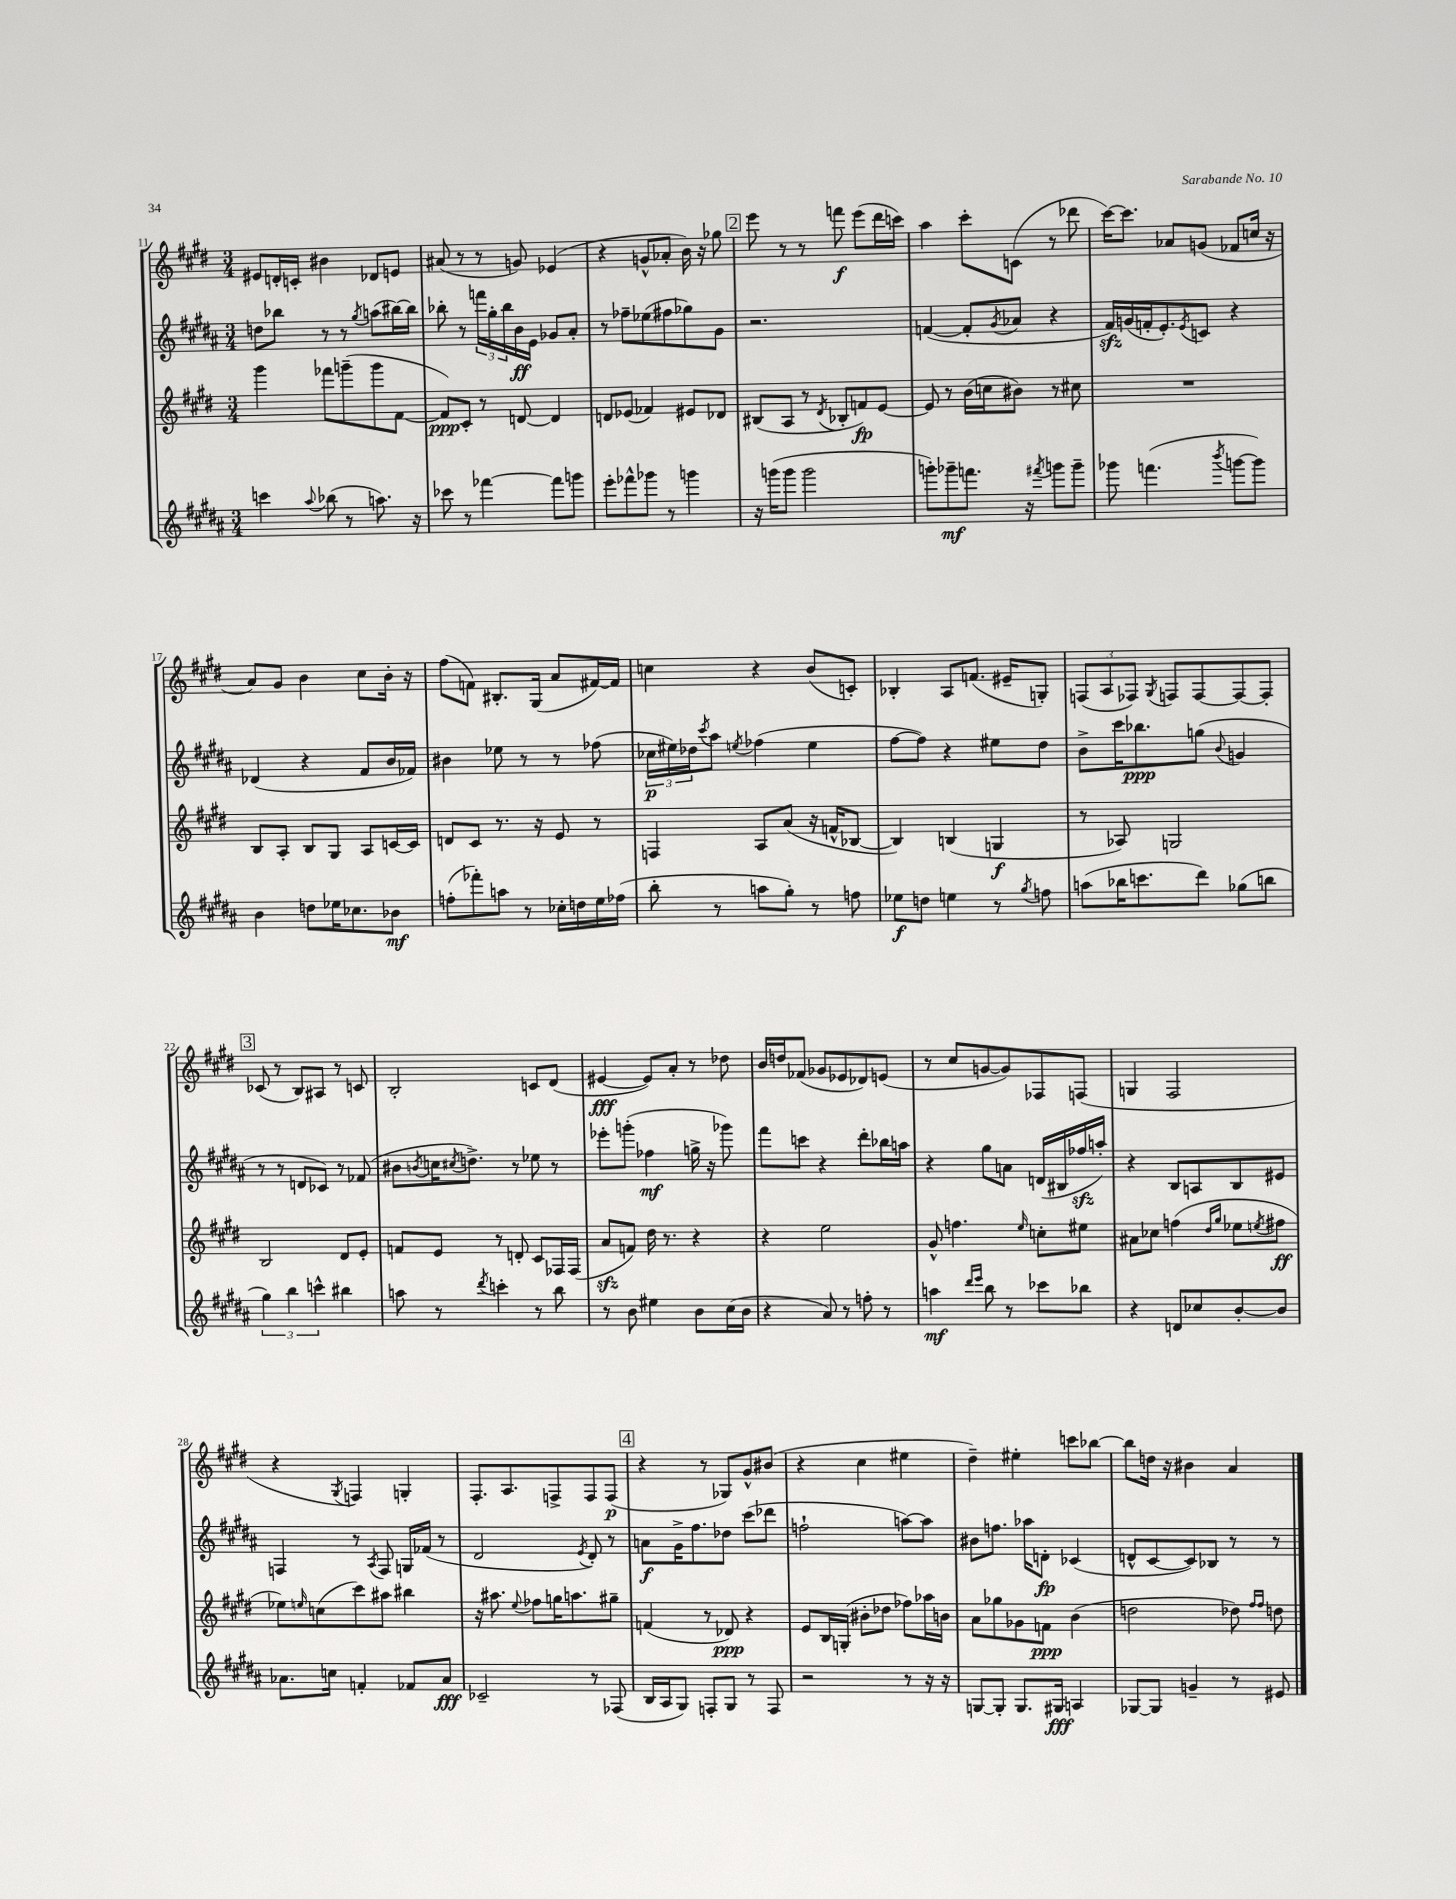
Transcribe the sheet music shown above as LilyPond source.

<<
\new StaffGroup <<
\new Staff = "s0" {
    \clef treble \key e \major \numericTimeSignature \time 3/4
    eis'8 d'16-. c'16-. bis'4 des'8 e'8 |
    ais'8( r8 r8 g'8) ees'4( |
    r4 g'8-^ aes'8-. b'16) r16 ges''8 |
    \mark \markup { \box "2" } e'''8 r8 r8 f'''8\f e'''8( dis'''16 c'''16) |
    a''4 cis'''8-. c'8( r8 des'''8 |
    cis'''16~) cis'''8. aes'8 g'8( fes'8 c''16 r16 |
    a'8) gis'8 b'4 cis''8 b'16-. r16 |
    fis''8( f'8) bis8.-. gis16( a'8 fis'16~) fis'16 |
    c''4 r4 b'8( c'8-.) |
    bes4-. a8 f'8.( eis'16-- g8-.) |
    \tuplet 3/2 { f8( a8 fes8) } \acciaccatura { gis8 } f8 f8~ f8~ f8-. |
    \mark \markup { \box "3" } ces'8( r8 b8) ais8 r8 c'8 |
    b2-. c'8 dis'8( |
    eis'4~\fff eis'8) a'8-. r8 des''8 |
    b'16 d''16 fes'8( ges'8 ees'8 des'8) e'8( |
    r8 cis''8 g'8~ g'8) fes8 f8( |
    g4 fis2 |
    r4 \acciaccatura { gis8 } f4) g4-. |
    fis8.-. a8. f8-> f8 f8\p( |
    \mark \markup { \box "4" } r4 r8 ges8) gis'8-^ bis'8( |
    r4 cis''4 eis''4 |
    dis''4--) eis''4-. c'''8 bes''8~ |
    bes''8 d''16 r16 bis'4 a'4 \bar "|." |
}
\new Staff = "s1" {
    \clef treble \key b \major \numericTimeSignature \time 3/4
    d''8 bes''8 r8 r8 \acciaccatura { gis''8 } a''8( bis''16~) bis''16 |
    bes''8-. r8 \tuplet 3/2 { f'''16 gis''16-. bes''16 } b'16\ff e'16 ges'8 ais'8-. |
    r8 fes''8-- ees''8( fis''8 ges''8) gis'8 |
    \mark \markup { \box "2" } r2. |
    f'4~( f'8-. \acciaccatura { gis'8 } aes'8 r4 |
    fis'16\sfz) g'16( f'16-. e'8.-.) \acciaccatura { e'8 } c'8 r4 |
    des'4( r4 fis'8 b'16 fes'16) |
    bis'4 ees''8 r8 r8 fes''8( |
    \tuplet 3/2 { ces''16\p eis''16) des''16 } \acciaccatura { cis'''8 } ais''8 \acciaccatura { e''8 } fes''4( e''4 |
    fis''8~ fis''8) r4 eis''8 dis''8 |
    b'8-> cis'''16 bes''8.\ppp g''8( \appoggiatura { b'8 } g'4 |
    \mark \markup { \box "3" } r8 r8 d'8 ces'8) r8 fes'8( |
    bis'8 \acciaccatura { b'8 } c''16 \acciaccatura { cis''8 } d''8.->) r8 ees''8 r8 |
    ees'''8-. g'''8-.( fes''4\mf g''16-> r16 ges'''8) |
    fis'''8 c'''8 r4 dis'''8-. bes''16 a''16 |
    r4 gis''8 a'8 d'16( bis16 fes''16\sfz a''16-.) |
    r4 b8 a8 b8 eis'8 |
    f4 r8 \acciaccatura { ais8 } f8 g16 fes'16( r8 |
    dis'2 \acciaccatura { e'8 } dis'8-.) r8 |
    \mark \markup { \box "4" } a'8\f gis'16-> fis''8. des''8 cis'''8( des'''8 |
    f''2-! a''8~) a''8 |
    bis'8 f''8. aes''16 d'8-.\fp ces'4( |
    d'8-^ cis'8~ cis'8) bes8 r8 r8 \bar "|." |
}
\new Staff = "s2" {
    \clef treble \key e \major \numericTimeSignature \time 3/4
    gis'''4 fes'''8 g'''8--( g'''8 fis'8~ |
    fis'8\ppp) cis'8-. r8 d'8~ d'4 |
    d'8 ees'8( fes'4) eis'8 des'8 |
    \mark \markup { \box "2" } bis8( a8 r8 \acciaccatura { dis'8 } bes8-. f'8\fp) e'8~ |
    e'8 r8 b'16( c''16 bis'8) r8 cis''8 |
    R2. |
    b8 a8-. b8 gis8 a8 c'16~ c'16 |
    d'8 cis'8 r8. r16 e'8 r8 |
    f4 a8 a'8( r16 f'16-^ bes8~ |
    bes4) b4( g4\f |
    r8 aes8) g2 |
    \mark \markup { \box "3" } b2 dis'8 e'8-. |
    f'8 e'8 r8 d'8-. cis'8 fes16 fes16( |
    a'8\sfz f'8) dis''16 r8. r4 |
    r4 e''2 |
    gis'8-^ f''4. \grace { e''16 } c''8-. eis''8 |
    ais'8 ces''8 f''4( \grace { dis''16 gis''16 } ees''8 \acciaccatura { e''8 } fis''8\ff |
    ees''8) \grace { e''16 } c''8( cis'''8) ais''8 bis''4 |
    r16 ais''8. \appoggiatura { e''8 } fes''8 g''16 a''8. gis''8-- |
    \mark \markup { \box "4" } f'4( r8 des'8\ppp) r4 |
    e'8 b16 g16-.( bis'8-. des''8 fes''8) aes''16 b'16 |
    a'8 ges''8 ges'8 f'8\ppp b'4( |
    d''2 des''8) \grace { fis''16 fis''16 } d''8 \bar "|." |
}
\new Staff = "s3" {
    \clef treble \key b \major \numericTimeSignature \time 3/4
    c'''4 \appoggiatura { ais''8 } bes''8( r8 a''8.) r16 |
    ces'''8 r8 fes'''4~ fes'''8 g'''8 |
    e'''8-. fes'''8-^ ges'''8 r8 g'''4 |
    \mark \markup { \box "2" } r16 g'''16( g'''8 g'''2 |
    g'''8-.) ges'''8--\mf f'''8. r16 \acciaccatura { fis'''8 } g'''8 g'''8-- |
    ges'''8 f'''4.( \acciaccatura { b'''8 } g'''8~ g'''8) |
    b'4 d''8 ees''16 ces''8. bes'8\mf |
    f''8-.( fes'''8-.) a''8 r8 ces''16-. d''16 e''16 fes''16( |
    b''8-. r8 a''8 gis''8-.) r8 f''8 |
    ees''8\f d''8 e''4 r8 \acciaccatura { gis''8 } f''8 |
    a''8( bes''16 c'''8. dis'''8) ges''8( b''8 |
    \mark \markup { \box "3" } \tuplet 3/2 { gis''4) b''4 c'''4-^ } bis''4 |
    a''8 r8 \acciaccatura { dis'''8 } c'''4-. r8 b''8 |
    r8 b'8 eis''4 b'8 cis''16( b'16 |
    r4 ais'8) r8 f''8-. r8 |
    a''4\mf \grace { dis'''16 e'''16 } b''8 r8 ces'''8 bes''8 |
    r4 d'8 ces''8 b'8~-. b'8 |
    aes'8. c''16 f'4-. fes'8 aes'8\fff |
    ces'2-- r8 fes8( |
    \mark \markup { \box "4" } b16 ais16 gis8) f8-. gis8 r8 f8 |
    r2 r8 r16 r16 |
    g8~ g8-. g8. gis16\fff a4 |
    ges8~ ges8 g'4-- r8 eis'8 \bar "|." |
}
>>
>>
\layout { \context { \Score currentBarNumber = #11 } }
